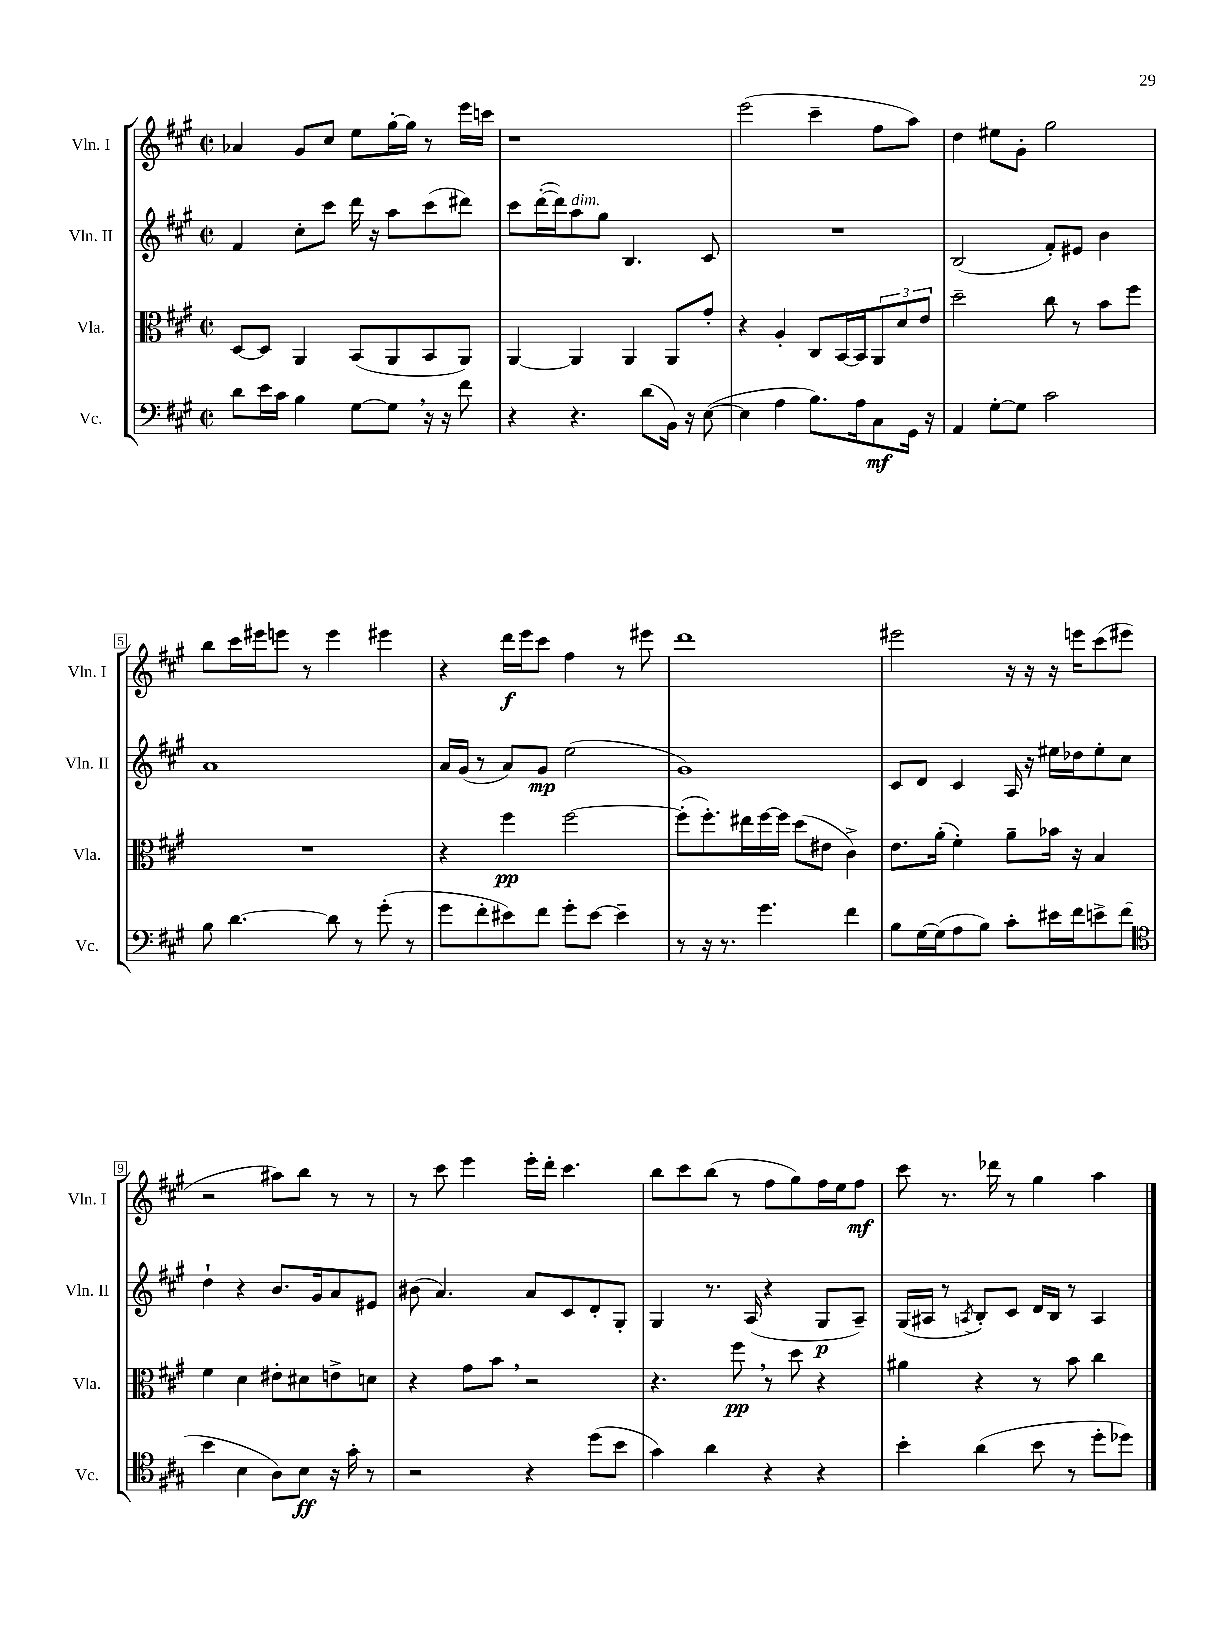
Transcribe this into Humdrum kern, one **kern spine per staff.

**kern	**dynam	**kern	**dynam	**kern	**dynam	**kern	**dynam
*part4	*part4	*part3	*part3	*part2	*part2	*part1	*part1
*staff4	*staff4	*staff3	*staff3	*staff2	*staff2	*staff1	*staff1
*I"Vc.	*	*I"Vla.	*	*I"Vln. II	*	*I"Vln. I	*
*I'Vc.	*	*I'Vla.	*	*I'Vln. II	*	*I'Vln. I	*
*clefF4	*	*clefC3	*	*clefG2	*	*clefG2	*
*k[f#c#g#]	*	*k[f#c#g#]	*	*k[f#c#g#]	*	*k[f#c#g#]	*
*M2/2	*	*M2/2	*	*M2/2	*	*M2/2	*
*met(c|)	*	*met(c|)	*	*met(c|)	*	*met(c|)	*
=1	=1	=1	=1	=1	=1	=1	=1
8d\L	.	[8D/L	.	4f#/	.	4a-X/	.
16e\L	.	8D/J]	.	.	.	.	.
16c#\JJ	.	.	.	.	.	.	.
4B\	.	4AA/	.	8cc#'\L	.	8g#/L	.
.	.	.	.	8ccc#\J	.	8cc#/J	.
[8G#\L	.	(8BB/L	.	16ddd\	.	8ee\L	.
.	.	.	.	16r	.	.	.
8G#,\J]	.	8AA/	.	8aa\L	.	[16gg#'\L	.
.	.	.	.	.	.	16gg#\JJ]	.
16r	.	8BB/	.	(8ccc#\	.	8r	.
16r	.	.	.	.	.	.	.
8f#\	.	8AA/J)	.	8ddd#X\J)	.	16eee\LL	.
.	.	.	.	.	.	16cccn\JJ	.
=2	=2	=2	=2	=2	=2	=2	=2
4r	.	[4AA/	.	8ccc#\L	.	1r	.
.	.	.	.	([16ddd'\L	.	.	.
.	.	.	.	16ddd\J])	.	.	.
!	!	!	!	!LO:TX:a:i:t=dim.	!	!	!
4.r	.	4AA/]	.	8aa\	.	.	.
.	.	.	.	8gg#\J	.	.	.
.	.	4AA/	.	4.B/	.	.	.
(8d\L	.	.	.	.	.	.	.
16BB\Jk)	.	8AA/L	.	.	.	.	.
16r	.	.	.	.	.	.	.
([8E\	.	8g#'/J	.	8c#/	.	.	.
=3	=3	=3	=3	=3	=3	=3	=3
4E\]	.	4r	.	1r	.	(2eee\	.
4A\	.	4A'/	.	.	.	.	.
8.B\L)	.	8C#/L	.	.	.	4ccc#~\	.
.	.	[16BB/L	.	.	.	.	.
16A\k	.	16BB/J]	.	.	.	.	.
8C#\	mf	12AA/	.	.	.	8ff#\L	.
.	.	12d/	.	.	.	.	.
16GG#\Jk	.	.	.	.	.	8aa\J)	.
.	.	12e/J	.	.	.	.	.
16r	.	.	.	.	.	.	.
=4	=4	=4	=4	=4	=4	=4	=4
4AA/	.	2dd~\	.	(2B/	.	4dd\	.
[8G#'\L	.	.	.	.	.	8ee#X\L	.
8G#\J]	.	.	.	.	.	8g#'\J	.
2c#\	.	8cc#\	.	8f#'/L)	.	2gg#\	.
.	.	8r	.	8e#X/J	.	.	.
.	.	8b\L	.	4b\	.	.	.
.	.	8ff#\J	.	.	.	.	.
!!LO:LB:g=z
=5	=5	=5	=5	=5	=5	=5	=5
8B\	.	1r	.	1a	.	8bb\L	.
[4.d\	.	.	.	.	.	16ccc#\L	.
.	.	.	.	.	.	16eee#X\J	.
.	.	.	.	.	.	8eeen\J	.
.	.	.	.	.	.	8r	.
8d\]	.	.	.	.	.	4eee\	.
8r	.	.	.	.	.	.	.
(8g#'\	.	.	.	.	.	4eee#X\	.
8r	.	.	.	.	.	.	.
=6	=6	=6	=6	=6	=6	=6	=6
8g#\L	.	4r	.	16a/LL	.	4r	.
.	.	.	.	(16g#/JJ	.	.	.
8f#'\	.	.	.	8r	.	.	.
8e#X\)	.	4ff#\	pp	8a/L)	.	16ddd\LL	f
.	.	.	.	.	.	16eee\J	.
8f#\J	.	.	.	8g#/J	mp	8ccc#\J	.
8g#'\L	.	[2ff#\	.	(2ee\	.	4ff#\	.
[8e#\J	.	.	.	.	.	.	.
4e#~\]	.	.	.	.	.	8r	.
.	.	.	.	.	.	8eee#X\	.
=7	=7	=7	=7	=7	=7	=7	=7
8r	.	(8ff#'\L]	.	1g#)	.	1ddd	.
16r	.	8.ff#'\)	.	.	.	.	.
8.r	.	.	.	.	.	.	.
.	.	16ee#X\L	.	.	.	.	.
4.g#\	.	[16ff#\	.	.	.	.	.
.	.	16ff#\JJ]	.	.	.	.	.
.	.	(8dd\L	.	.	.	.	.
.	.	8e#X\J	.	.	.	.	.
4f#\	.	4c#^\)	.	.	.	.	.
=8	=8	=8	=8	=8	=8	=8	=8
8B\L	.	8.e\L	.	8c#/L	.	2eee#X\	.
[16G#\L	.	.	.	8d/J	.	.	.
(16G#\J]	.	(16a'\Jk	.	.	.	.	.
8A\	.	4f#'\)	.	4c#/	.	.	.
8B\J)	.	.	.	.	.	.	.
8c#'\L	.	8a~\L	.	16A/	.	16r	.
.	.	.	.	16r	.	16r	.
16e#X\L	.	16b-X\Jk	.	16ee#X\LL	.	16r	.
16f#\J	.	16r	.	16dd-X\J	.	16eeen\KL	.
8en^\	.	4B/	.	8ee#'\	.	(8ccc#\	.
(8f#\J	.	.	.	8cc#\J	.	8eee#X\J	.
!!LO:LB:g=z
=9	=9	=9	=9	=9	=9	=9	=9
*clefC4	*	*	*	*	*	*	*
4b\	.	4f#\	.	4dd`\	.	2r	.
4B\	.	4d\	.	4r	.	.	.
8A\L)	.	8e#X'\L	.	8.b/L	.	8aa#X\L)	.
8B\J	ff	8d#X\	.	.	.	8bb\J	.
.	.	.	.	16g#/k	.	.	.
16r	.	8en^\	.	8a/	.	8r	.
16g#'\	.	.	.	.	.	.	.
8r	.	8dn\J	.	8e#X/J	.	8r	.
=10	=10	=10	=10	=10	=10	=10	=10
2r	.	4r	.	(8b#X\	.	8r	.
.	.	.	.	4.a/)	.	8ccc#\	.
.	.	8g#\L	.	.	.	4eee\	.
.	.	8b,\J	.	.	.	.	.
4r	.	2r	.	8a/L	.	16eee'\LL	.
.	.	.	.	.	.	16ddd'\JJ	.
.	.	.	.	8c#/	.	4.ccc#\	.
(8dd\L	.	.	.	8d'/	.	.	.
8b\J	.	.	.	8G#'/J	.	.	.
=11	=11	=11	=11	=11	=11	=11	=11
4g#\)	.	4.r	.	4G#/	.	8bb\L	.
.	.	.	.	.	.	8ccc#\	.
4a\	.	.	.	8.r	.	(8bb\J	.
.	.	8ff#,\	pp	.	.	8r	.
.	.	.	.	(16A/	.	.	.
4r	.	8r	.	4r	.	8ff#\L	.
.	.	8dd\	.	.	.	8gg#\)	.
4r	.	4r	.	8G#/L	p	16ff#\L	.
.	.	.	.	.	.	16ee\J	.
.	.	.	.	8A~/J)	.	8ff#\J	mf
=12	=12	=12	=12	=12	=12	=12	=12
4b'\	.	4a#X\	.	(16G#/LL	.	8ccc#\	.
.	.	.	.	16A#X/JJ	.	.	.
.	.	.	.	8r	.	8.r	.
.	.	.	.	8qAn/	.	.	.
(4a\	.	4r	.	8B'/L)	.	.	.
.	.	.	.	.	.	16ddd-X\	.
.	.	.	.	8c#/J	.	8r	.
8b\	.	8r	.	16d/LL	.	4gg#\	.
.	.	.	.	16B/JJ	.	.	.
8r	.	8b\	.	8r	.	.	.
8dd'\L	.	4cc#\	.	4A/	.	4aa\	.
8dd-X\J)	.	.	.	.	.	.	.
==	==	==	==	==	==	==	==
*-	*-	*-	*-	*-	*-	*-	*-
